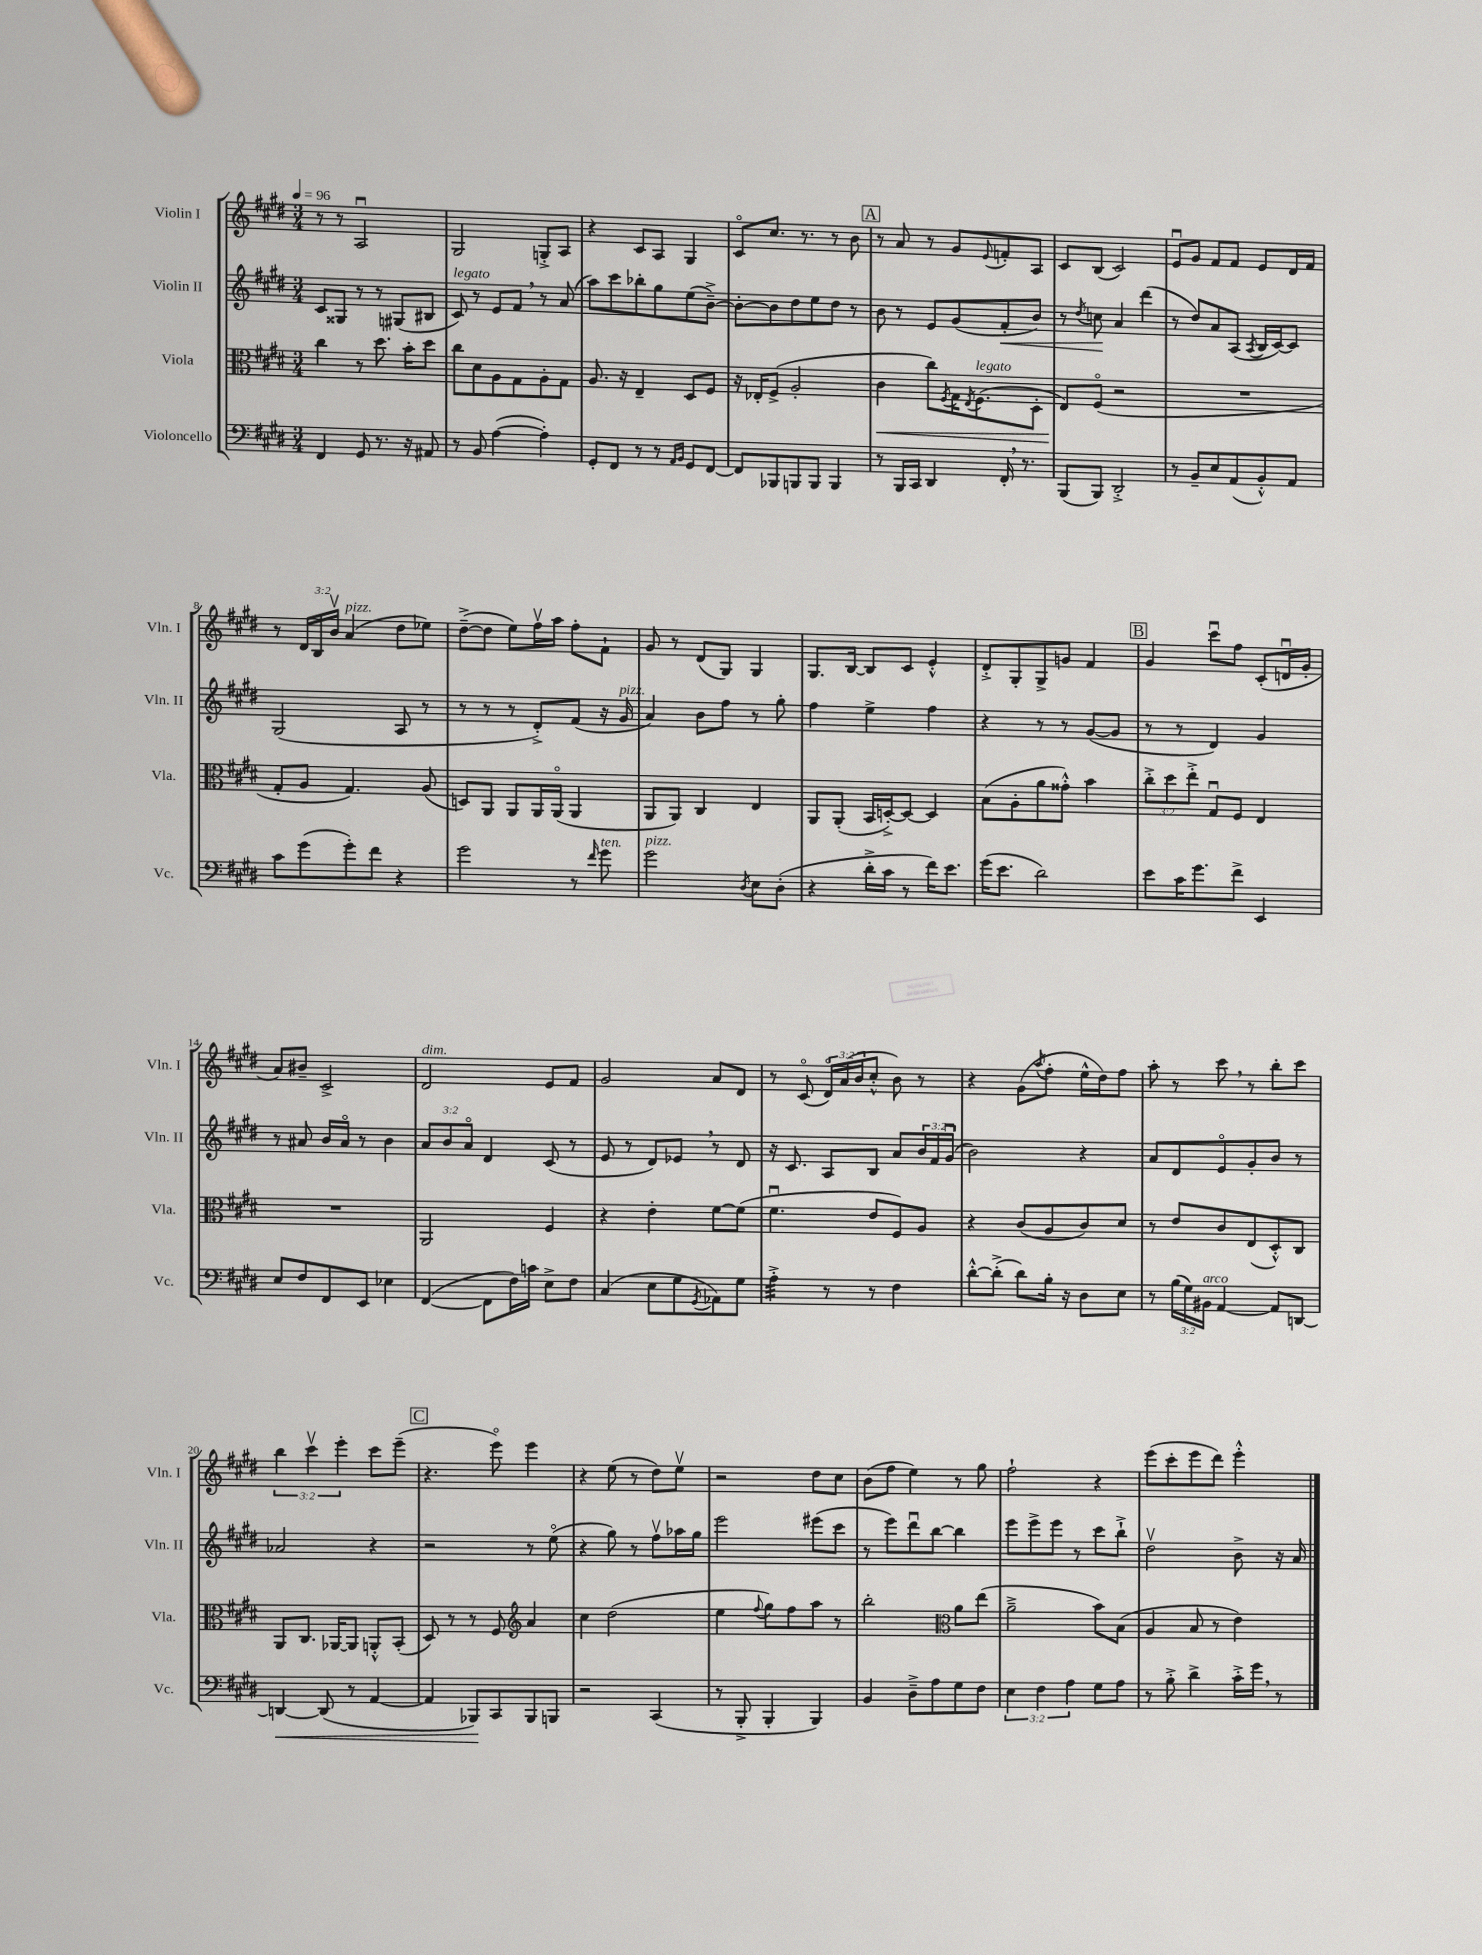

**kern	**kern	**kern	**kern
*staff4	*staff3	*staff2	*staff1
*clefF4	*clefC3	*clefG2	*clefG2
*k[f#c#g#d#]	*k[f#c#g#d#]	*k[f#c#g#d#]	*k[f#c#g#d#]
*M3/4	*M3/4	*M3/4	*M3/4
*MM96	*MM96	*MM96	*MM96
4FF#	4cc#	8c#	8r
.	.	8G##	8r
8GG#	8r	8r	2Au
8.r	8.dd#	8r	.
.	.	(8G#	.
16r	16b'	.	.
8AA#	8dd#	8B#	.
=	=	=	=
8r	8cc#	8c#)	2G#
8BB	8d#	8r	.
([4A	8A	8e	.
.	8G#	8f#	.
4A'])	8A'	8r	8G'^
.	8G#	(8a	8A
=	=	=	=
8GG#'	8.A	8aa)	4r
8FF#	.	8ccc#	.
.	16r	.	.
8r	4E~	8bb-'	8c#
8r	.	8gg#	8A
16qqAA	.	.	.
16qqBB	.	.	.
8GG#	8D#	(8ee	4G#
[8FF#	8F#	[8b~^)	.
=	=	=	=
8FF#]	16r	8b'_	8c#o
.	16E-'	.	.
8BBB-	(8F#^	8b]	8.cc#
8BBB	2A'	8dd#	.
.	.	.	8.r
8BBB	.	8ee	.
4BBB	.	8dd#	8r
.	.	8r	8b
=	=	=	=
8r	4c#	8b	8r
16BBB	.	8r	8a
16CC#	.	.	.
4DD#	8cc#)	8e	8r
.	8qF#	.	.
.	16G#	(8g#	8g#
.	8qE	.	.
.	(8.F#	.	.
.	.	.	8qqe
16FF#'	.	8f#'	8f'
8.r	.	.	.
.	8D#'	8b)	8A
=	=	=	=
(8BBB	8E)	8r	8c#
.	.	8qdd#	.
8BBB)	(8F#o	8cc	(8B
2DD#'^	2r	4a	2c#)
.	.	(4ddd#	.
=	=	=	=
8r	2.r	8r	8eu
8BB~	.	8dd#)	8g#
8E	.	8a	8f#
(8AA	.	(8A	8f#
.	.	8qA	.
8BB'^^)	.	16B	8e
.	.	[16c#)	.
8AA	.	8c#]	16d#
.	.	.	16f#
=	=	=	=
8c#	8G#'	(2G#	8r
(8g#	8A	.	24d#
.	.	.	24B
.	.	.	24bv
8g#')	4.G#)	.	(4a
8f#	.	.	.
4r	.	8A	8dd#
.	(8A	8r	8ee-)
=	=	=	=
2g#	8D)	8r	([8dd#~^
.	8AA	8r	8dd#]
.	8AA	8r	8ee)
.	16AA	8d#'^)	16ff#v
.	(16AAo	.	16aa
8r	4AA	(8f#	8ff#'
16qqf#	.	.	.
8g#	.	16r	8f#`
.	.	16g#	.
=	=	=	=
2g#	8AA	4a)	8g#
.	8AA)	.	8r
.	4C#	8b	(8d#
.	.	8ff#	8G#)
8qD#	.	.	.
8E	4E	8r	4G#
(8D#'	.	8gg#'	.
=	=	=	=
4r	8AA	4ff#	8.G#
.	(8AA'	.	.
.	.	.	[16B
16d#'^	16BB	4ee^	8B]
16c#	[16D'^)	.	.
8r	8D_	.	8c#
16f#)	4D]	4ff#	4e'^^
8.e	.	.	.
=	=	=	=
(16g#	(8B	4r	8d#'^
8.e	.	.	.
.	8A'	.	8G#'
2d#)	8a	8r	8G#^
.	8g##'^^)	8r	8g
.	4b	([8g#	4f#
.	.	8g#]	.
=	=	=	=
8e	12cc#'^	8r	4g#
.	12dd#	.	.
16c#	.	8r	.
.	12ee'^	.	.
8.g#	.	.	.
.	8G#u	4d#)	8ccc#u
8f#^	8F#	.	8ff#
4EE	4E	4g#	(8c#'
.	.	.	16du
.	.	.	16g#'
=	=	=	=
8E	2.r	8r	8a)
8F#	.	8a#	8b#~
8FF#	.	16b	2c#^
.	.	16a#o	.
8EE	.	8r	.
4E-	.	4b	.
=	=	=	=
([4FF#	2AA	12a	2d#
.	.	12b	.
.	.	12ao	.
8FF#]	.	4d#	.
16F#)	.	.	.
16c	.	.	.
8E^	4F#	(8c#	8e
8F#	.	8r	8f#
=	=	=	=
(4C#	4r	8e	2g#
.	.	8r	.
8E	4e'	8d#)	.
8G#	.	8e-	.
8qGG#	.	.	.
8AA-)	[8f#	8r	8a
8G#	(8f#]	8d#	8d#
=	=	=	=
4A'^	4.f#u	16r	8r
.	.	8.c#	.
.	.	.	(8c#o
8r	.	8A	24d#o)
.	.	.	(24a
.	.	.	24b
8r	8e	8B	8cc#'^^
4F#	8F#)	8a	8b)
.	8A	24b	8r
.	.	24f#	.
.	.	(24g#u	.
=	=	=	=
[8d#'^^	4r	2b)	4r
(8d#'^]	.	.	.
8d#)	(8c#	.	(8g#
.	.	.	8qaa
16B'	8A	.	8ff#'
16r	.	.	.
8D#	8c#)	4r	16ee^^
.	.	.	16dd#)
8E	8d#	.	8ff#
=	=	=	=
8r	8r	8a	8aa'
(24B	8e	8d#	8r
24G#)	.	.	.
24BB#	.	.	.
[4AA	8c#	8eo	8ccc#
.	(8E	8g#'	8r
8AA]	8D#'^^)	8b	8bb'
[8DD	8C#	8r	8ccc#
=	=	=	=
4DD_	8AA	2a-	6bb
.	8.C#	.	.
.	.	.	6ccc#v
(8DD]	.	.	.
.	[16AA-	.	.
.	.	.	6eee'
8r	8AA-]	.	.
[4AA	8AA'^^	4r	8ccc#
.	(8BB'	.	(8eee~
=	=	=	=
4AA]	8D#)	2r	4.r
.	8r	.	.
8BBB-)	8r	.	.
8CC#	8F#	.	8eeeo)
*	*clefG2	*	*
8BBB-	4a	8r	4eee
8BBB	.	(8eeo	.
=	=	=	=
2r	4cc#	4r	4r
.	(2dd#	8gg#)	(8ee
.	.	8r	8r
(4CC#	.	8ff#v	8dd#)
.	.	16aa-	8eev
.	.	16gg#	.
=	=	=	=
8r	4ee	2eee	2r
8BBB'^	.	.	.
.	8qqff#	.	.
4BBB'	8gg#)	.	.
.	8ff#	.	.
4BBB)	8aa	(8eee#	8dd#
.	8r	8ccc#	8cc#
=	=	=	=
4BB	2bb'	8r	(8b
.	.	8eee)	8ff#
8D#~^	.	8ddd#u	4ee)
8A	.	[8bb	.
*	*clefC3	*	*
8G#	8a	4bb]	8r
8F#	(8ee	.	8gg#
=	=	=	=
6E	2a~^	8eee	2ff#`
.	.	8eee^	.
6F#	.	.	.
.	.	8eee	.
6A	.	.	.
.	.	8r	.
8G#	8b)	8ccc#	4r
8A	(8B	8bb`^	.
=	=	=	=
8r	4A	2dd#v	(8eee
8B'^	.	.	8ccc#'
4d#^	8B	.	8eee
.	8r	.	8ddd#)
16c#'^	4e)	8b^	4eee'^^
16g#	.	.	.
8r	.	16r	.
.	.	16a	.
==	==	==	==
*-	*-	*-	*-
